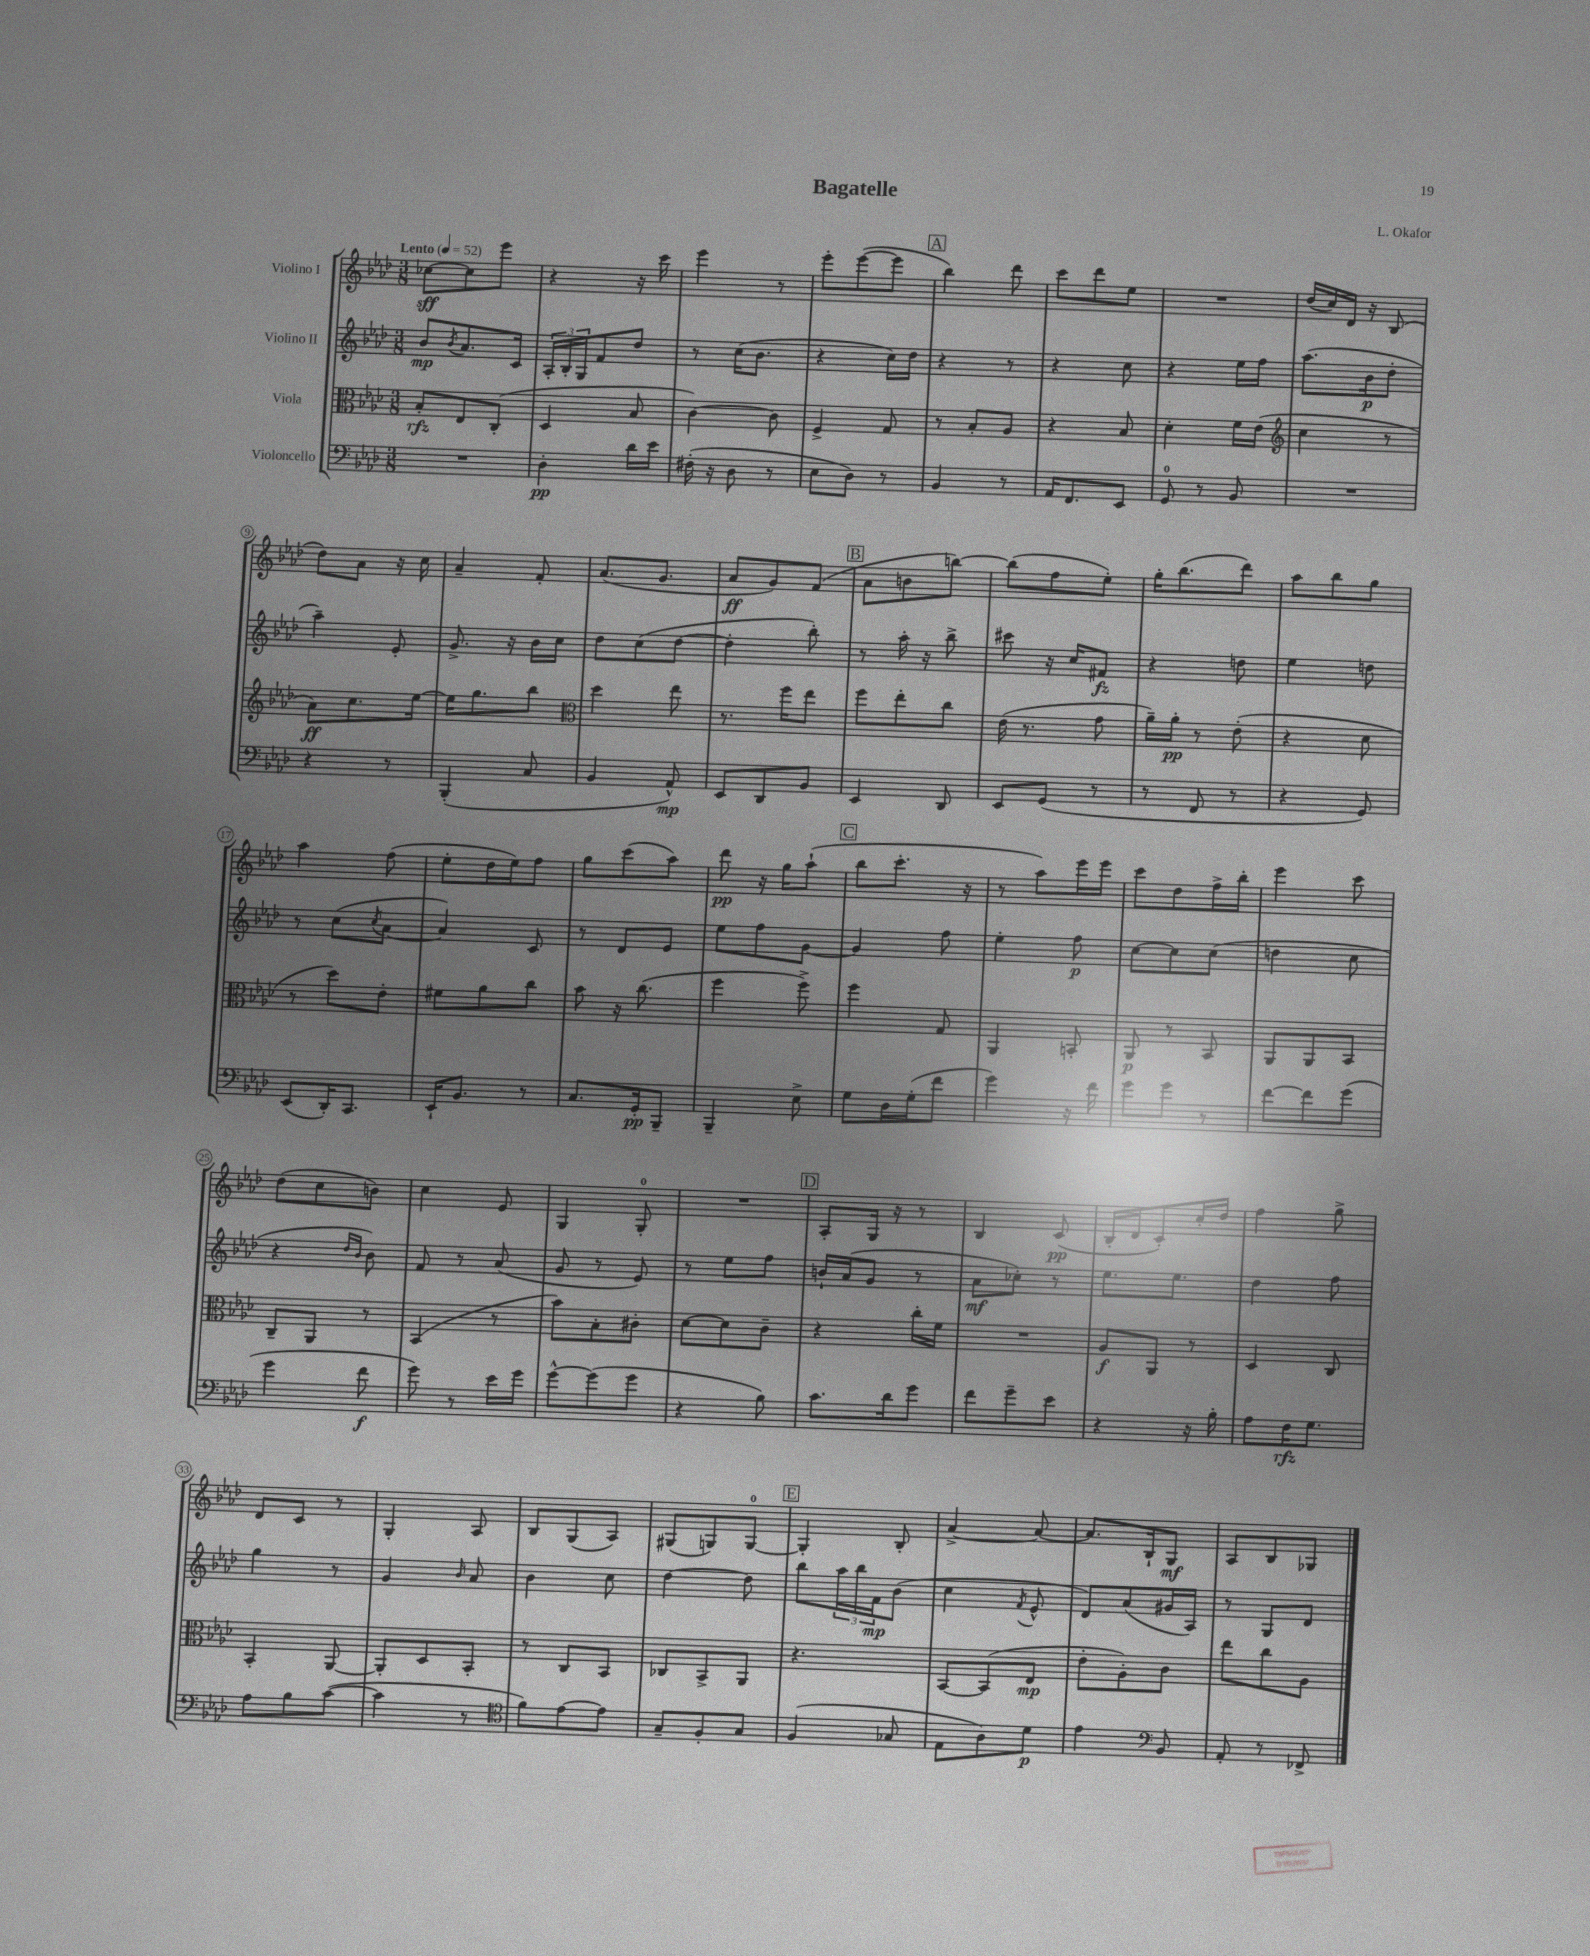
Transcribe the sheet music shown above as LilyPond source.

\header { title = "Bagatelle" composer = "L. Okafor" }
<<
\new StaffGroup <<
\new Staff = "s0" \with { instrumentName = "Violino I" } {
    \clef treble \key aes \major \numericTimeSignature \time 3/8 \tempo "Lento" 4 = 52
    ces''8~\sff ces''8 ees'''8 |
    r4 r16 c'''16 |
    ees'''4 r8 |
    ees'''8-. ees'''8~( ees'''8 |
    \mark \markup { \box "A" } bes''4) des'''8 |
    c'''8 des'''8 ees''8 |
    R4. |
    des''16( c''16) des'16 r16 bes8( |
    des''8) aes'8 r16 c''16 |
    aes'4-- f'8-. |
    aes'8.( g'8. |
    aes'8\ff g'8) f'8( |
    \mark \markup { \box "B" } aes'8 b'8 b''8~) |
    b''8( f''8 ees''8-.) |
    g''16-. bes''8.( des'''8) |
    aes''8 bes''8 g''8 |
    aes''4 f''8( |
    ees''8-. des''16 ees''16) f''8 |
    g''8 c'''8( aes''8) |
    des'''8\pp r16 g''16 aes''8-!( |
    \mark \markup { \box "C" } bes''8 c'''8.-. r16 |
    r8 aes''8) ees'''16 ees'''16 |
    c'''8 des''8 f''16-> bes''16-. |
    ees'''4 c'''8 |
    des''8( c''8 b'8) |
    c''4 ees'8 |
    g4 g8-0-. |
    R4. |
    \mark \markup { \box "D" } aes8-. g16 r16 r8 |
    bes4 c'8\pp( |
    bes16-. des'16 c'8-.) c''16-. des''16 |
    f''4 g''8-> |
    des'8 c'8 r8 |
    g4-. aes8 |
    bes8 g8( aes8) |
    gis8( g8) g8-0~ |
    \mark \markup { \box "E" } g4-. bes8-. |
    aes'4~-> aes'8~ |
    aes'8. bes16-! g8\mf |
    aes8 bes8 ges8 \bar "|." |
}
\new Staff = "s1" \with { instrumentName = "Violino II" } {
    \clef treble \key aes \major \numericTimeSignature \time 3/8
    bes'8\mp \acciaccatura { bes'8 } aes'8. c'16 |
    \tuplet 3/2 { aes16-. bes16-. g16 } f'8 des''8 |
    r8 c''16( bes'8. |
    r4 c''16) des''16 |
    \mark \markup { \box "A" } r4 r8 |
    r4 c''8 |
    r4 ees''16 f''16 |
    aes''8.( bes'16\p des''8-. |
    aes''4--) ees'8-. |
    g'8.-> r16 bes'16 c''16 |
    des''8 c''8( des''8~ |
    des''4-. bes''8-.) |
    \mark \markup { \box "B" } r8 aes''16-. r16 bes''8-> |
    cis'''8 r16 c''16 fis'8\fz |
    r4 d''8 |
    ees''4 d''8 |
    r8 c''8( \acciaccatura { c''8 } aes'8~ |
    aes'4) c'8 |
    r8 des'8 ees'8 |
    ees''8 f''8 g'8~ |
    \mark \markup { \box "C" } g'4 f''8 |
    ees''4-. f''8\p |
    c''8~ c''8 c''8( |
    d''4 c''8 |
    r4 \grace { des''16 bes'16 } bes'8) |
    f'8 r8 aes'8( |
    g'8 r8 ees'8) |
    r8 ees''8 f''8 |
    \mark \markup { \box "D" } b'16-! aes'16( g'8 r8 |
    aes'8\mf ces''8-.) r8 |
    ees''8. ees''8. |
    des''4 f''8 |
    g''4 r8 |
    g'4 \grace { bes'16 } aes'8 |
    bes'4 c''8 |
    des''4~ des''8 |
    \mark \markup { \box "E" } bes''8 \tuplet 3/2 { aes''16 bes''16 f'16\mp } bes'8( |
    c''4 \acciaccatura { f'8 } ees'8-^ |
    des'8) aes'8( gis'16 aes16) |
    r8 g8 des'8 \bar "|." |
}
\new Staff = "s2" \with { instrumentName = "Viola" } {
    \clef alto \key aes \major \numericTimeSignature \time 3/8
    bes8-.\rfz ees8 c8-.( |
    des4 bes8 |
    c'4~) c'8 |
    f4-> g8 |
    \mark \markup { \box "A" } r8 bes8-. aes8 |
    r4 bes8 |
    des'4-. f'16 ees'16( |
    \clef treble c''4 r8 |
    aes'8\ff) c''8. ees''16~ |
    ees''16 g''8. bes''8 |
    \clef alto des''4 ees''8 |
    r8. f''16 ees''8 |
    \mark \markup { \box "B" } f''8 ees''8-. c''8 |
    ees'16( r8. g'8 |
    aes'16--) aes'16-.\pp r8 ees'8-.( |
    r4 des'8 |
    r8 des''8) ees'8-. |
    fis'8 aes'8 c''8 |
    bes'8 r16 c''8.( |
    f''4 f''8->) |
    \mark \markup { \box "C" } f''4 g8 |
    aes,4 b,8-. |
    aes,8\p r8 bes,8 |
    aes,8 aes,8 bes,8 |
    c8-- aes,8 r8 |
    bes,4( r8 |
    bes'8) bes8-. cis'8-. |
    des'8~ des'8 c'8-- |
    \mark \markup { \box "D" } r4 c''16-. f'16 |
    R4. |
    aes8\f aes,8 r8 |
    des4 c8 |
    bes,4-. aes,8~ |
    aes,8-. des8 bes,8-. |
    r8 c8 bes,8 |
    ces8 bes,8-> aes,8 |
    \mark \markup { \box "E" } r4. |
    bes,8~ bes,8( ees8\mp |
    ees'8-. aes8-.) c'8 |
    ees''8 c''8 aes8 \bar "|." |
}
\new Staff = "s3" \with { instrumentName = "Violoncello" } {
    \clef bass \key aes \major \numericTimeSignature \time 3/8
    R4. |
    des4-.\pp des'16 ees'16 |
    fis16-.( r16 des8 r8 |
    ees8 des8) r8 |
    \mark \markup { \box "A" } bes,4 r8 |
    aes,16 f,8. ees,8 |
    g,8-0 r8 bes,8 |
    R4. |
    r4 r8 |
    bes,,4-.( c8 |
    bes,4 aes,8-^\mp) |
    ees,8 des,8 bes,8 |
    \mark \markup { \box "B" } ees,4 des,8 |
    ees,8 g,8( r8 |
    r8 f,8 r8 |
    r4 g,8) |
    ees,8( des,16-.) c,8. |
    ees,16-! bes,8. r8 |
    c8. g,16-.\pp bes,,8-- |
    bes,,4-- ees8-> |
    \mark \markup { \box "C" } g8 des16 g16-.( f'8 |
    g'4) r16 f'16 |
    g'8 g'8 r8 |
    f'8~ f'8 g'8( |
    g'4 f'8\f |
    g'8) r8 ees'16 g'16 |
    g'8~-^ g'8( g'8 |
    r4 bes8) |
    \mark \markup { \box "D" } c'8. des'16 g'8 |
    f'8 g'8-- ees'8 |
    r4 r16 bes16-. |
    aes8 f16\rfz g8. |
    aes8 bes8 c'8~( |
    c'4 r8 |
    \clef tenor f'8) ees'8~ ees'8 |
    g8-- f8-. g8 |
    \mark \markup { \box "E" } f4( ges8 |
    ees8 aes8) des'8\p |
    ees'4 \clef bass bes,8 |
    aes,8-. r8 fes,8-> \bar "|." |
}
>>
>>
\layout { \context { \Score \override BarNumber.stencil = #(make-stencil-circler 0.1 0.3 ly:text-interface::print) } }
